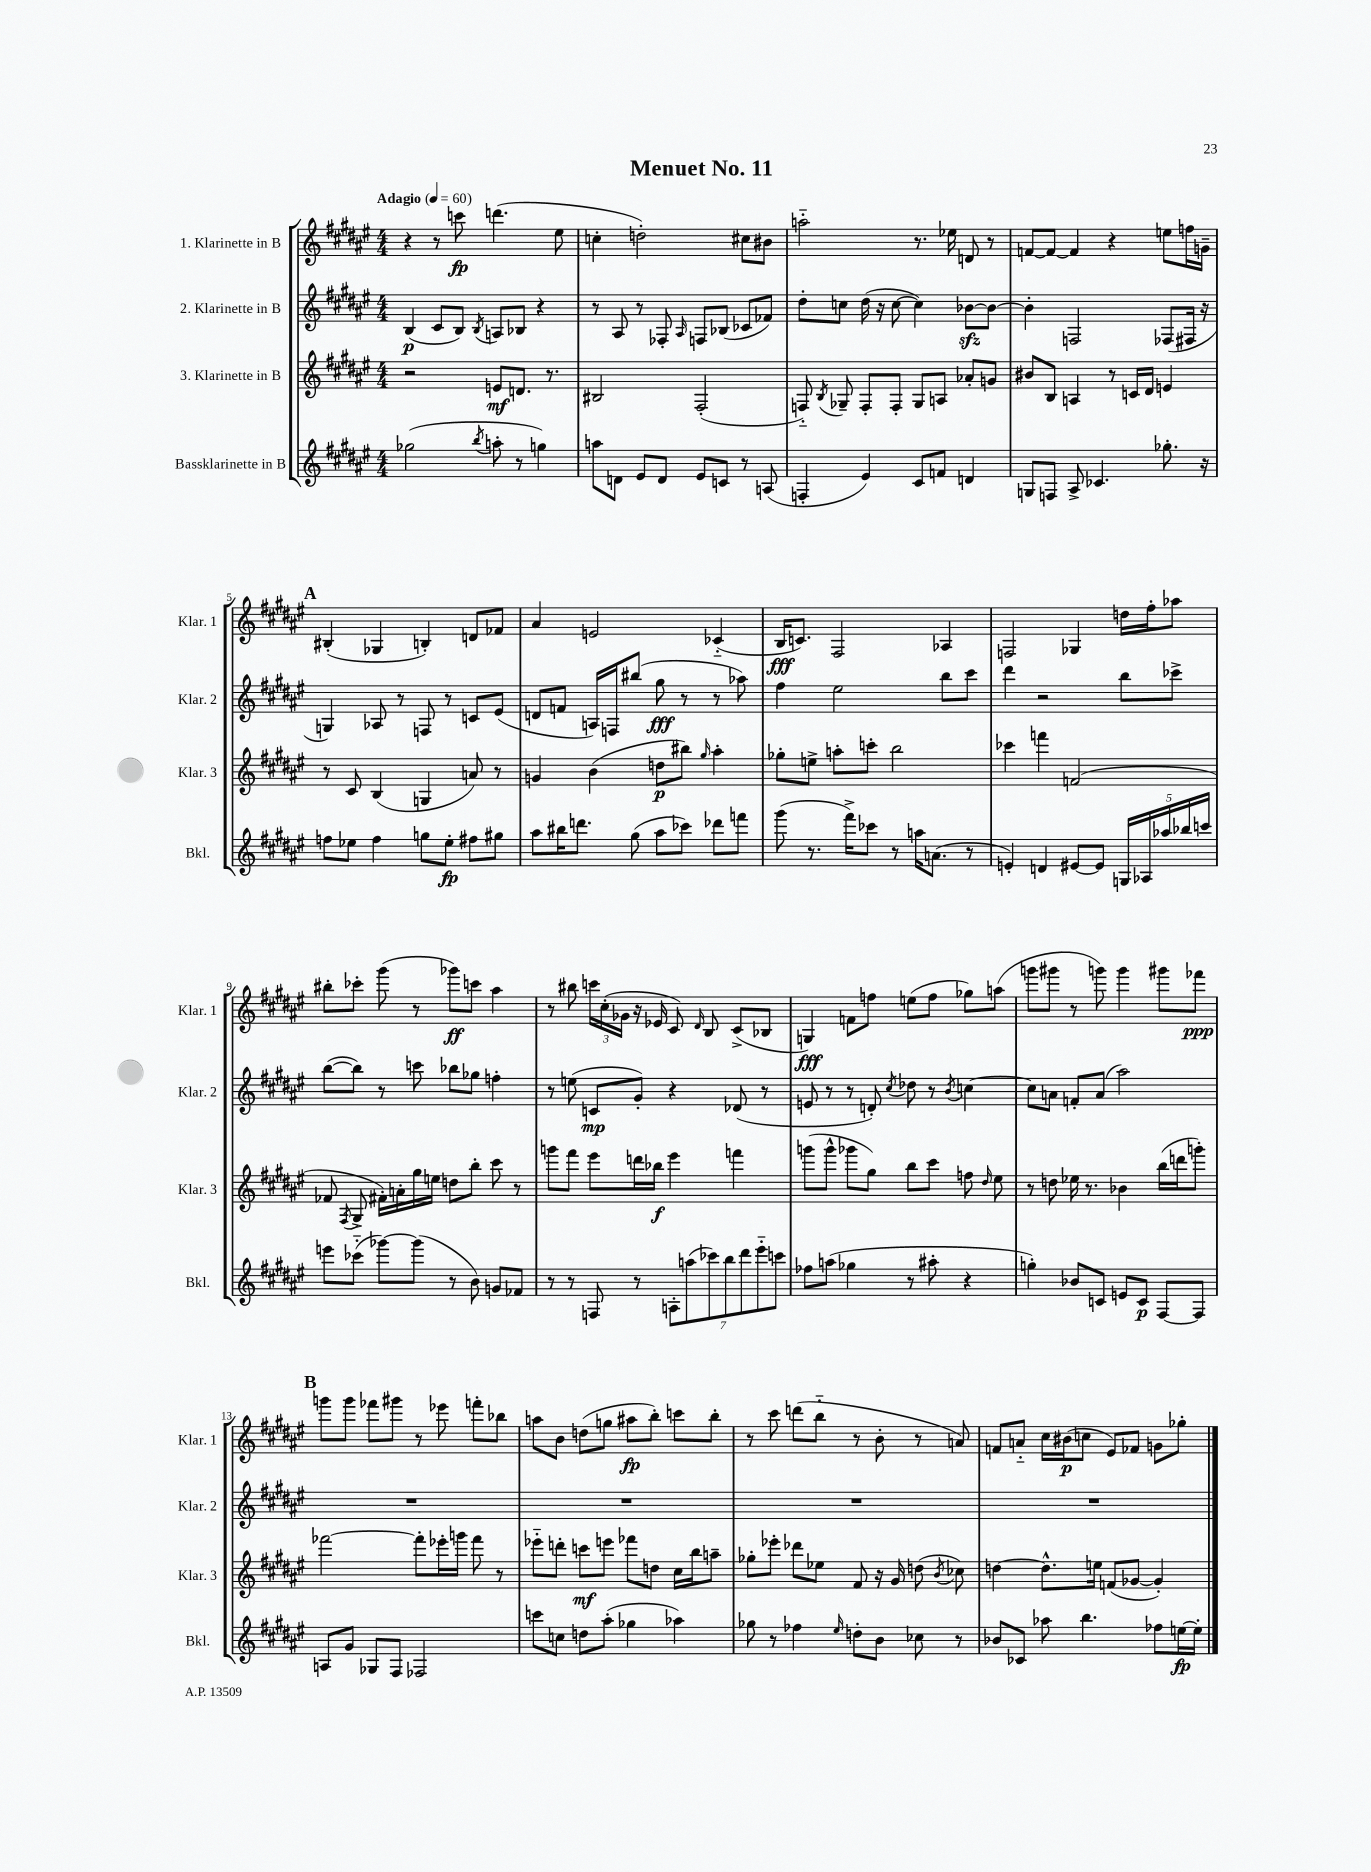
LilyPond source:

\header { title = "Menuet No. 11" }
<<
\new StaffGroup <<
\new Staff = "s0" \with { instrumentName = "1. Klarinette in B" shortInstrumentName = "Klar. 1" } {
    \clef treble \key fis \major \numericTimeSignature \time 4/4 \tempo "Adagio" 4 = 60
    \autoBeamOff r4 r8 c'''8\fp d'''4.( eis''8 |
    c''4-. d''2-.) cis''8[ bis'8] |
    a''2-_ r8. ees''16 d'8 r8 |
    f'8[~ f'8]~ f'4 r4 e''8[ f''16 g'16]-- |
    \mark \markup { \bold "A" } bis4-.( ges4 b4-.) d'8[ fes'8] |
    ais'4 e'2 ces'4-_( |
    b16[\fff c'8.]) fis2 aes4 |
    f2 ges4 d''16[ fis''16-. aes''8] |
    bis''8[-. ces'''8]-. gis'''8( r8 ges'''8[\ff) c'''8] ais''4 |
    r8 bis''8 \tuplet 3/2 { c'''16[ cis''16-.( ges'16] } r16 ees'16 cis'8) \grace { dis'16 } b8 cis'8[->( bes8] |
    g4\fff) f'8[ f''8] e''8[( f''8] ges''8[) a''8]( |
    g'''8[ gis'''8] r8 g'''8) g'''4 gis'''8[ fes'''8]\ppp |
    \mark \markup { \bold "B" } g'''8[ g'''8] fes'''8[ gis'''8] r8 ees'''8 f'''8[-. bes''8] |
    a''8[ b'8] d''8[( g''8] ais''8[\fp b''8]-.) c'''8[ b''8]-. |
    r8 cis'''8 d'''8[( b''8]-_ r8 b'8-. r8 a'8) |
    f'8[ a'8]-_ cis''16[ bis'16\p( c''8] eis'8[) fes'8] g'8[ ges''8]-. \bar "|." |
}
\new Staff = "s1" \with { instrumentName = "2. Klarinette in B" shortInstrumentName = "Klar. 2" } {
    \clef treble \key fis \major \numericTimeSignature \time 4/4
    \autoBeamOff b4\p( cis'8[ b8]) \acciaccatura { b8 } a8[ bes8] r4 |
    r8 ais8 r8 fes8-. \grace { ais16 } f8[ bes8]( ces'8[ fes'8]) |
    dis''8[-. c''8] dis''16( r16 c''8~ c''4) bes'8[~\sfz bes'8]~ |
    bes'4-. f2 fes8[( fis16] r16 |
    \mark \markup { \bold "A" } g4) aes8 r8 f8 r8 c'8[ eis'8]( |
    d'8[ f'8] a16[) f16 bis''8]( gis''8\fff r8 r8 aes''8) |
    fis''4 eis''2 b''8[ cis'''8] |
    dis'''4 r2 b''8[ ces'''8]-> |
    b''8[~( b''8]) r8 c'''8 bes''8[ ges''8] f''4-. |
    r8 e''8( c'8[\mp gis'8]-.) r4 des'8( r8 |
    e'8 r8 r8 d'8-.) \acciaccatura { cis''8 } des''8 r8 \acciaccatura { b'8 } c''4~ |
    c''8[ a'8] f'8[-. a'8]( ais''2) |
    \mark \markup { \bold "B" } R1 |
    R1 |
    R1 |
    R1 \bar "|." |
}
\new Staff = "s2" \with { instrumentName = "3. Klarinette in B" shortInstrumentName = "Klar. 3" } {
    \clef treble \key fis \major \numericTimeSignature \time 4/4
    \autoBeamOff r2 e'8[\mf d'8.] r8. |
    bis2 fis2-.( |
    f8-_) \acciaccatura { b8 } ges8-- f8[-. f8]-. ges8[ a8] aes'8[-. g'8] |
    bis'8[ b8] a4 r8 c'16[ dis'16] e'4 |
    \mark \markup { \bold "A" } r8 cis'8 b4( g4 a'8) r8 |
    g'4 b'4( d''8[\p bis''8]) \grace { gis''16 } ais''4-. |
    ges''8[-. e''8]-> a''8[-. c'''8]-. b''2 |
    ces'''4 f'''4 f'2( |
    fes'8 \acciaccatura { fis8 } gis8-> fis'16[-.) a'16-. gis''16 e''16] d''8[ b''8]-. cis'''8 r8 |
    g'''8[ fis'''8] eis'''8[ d'''16 bes''16]\f eis'''4 f'''4 |
    g'''8[( g'''8]-^ ges'''8[ gis''8]) b''8[ cis'''8] f''8 \grace { dis''16 } eis''8 |
    r8 d''8 ees''16 r8. bes'4 b''16[( d'''16 g'''8]-.) |
    \mark \markup { \bold "B" } fes'''2~ fes'''8[-. ees'''16-. g'''16] fes'''8 r8 |
    ees'''8[-_ d'''8]-. c'''8[\mf e'''8] fes'''8[ d''8] cis''16[ b''16 a''8]-- |
    ges''8[-. ees'''8]-. des'''8[ ees''8] fis'8 r16 gis'16 d''8( \acciaccatura { b'8 } ces''8) |
    d''4~ d''8.[-^ e''16] f'8[( ges'8]~ ges'4-.) \bar "|." |
}
\new Staff = "s3" \with { instrumentName = "Bassklarinette in B" shortInstrumentName = "Bkl." } {
    \clef treble \key fis \major \numericTimeSignature \time 4/4
    \autoBeamOff ges''2( \acciaccatura { b''8 } a''8-. r8 g''4) |
    a''8[ d'8] eis'8[ d'8] eis'8[ c'8] r8 a8( |
    f4-. eis'4) cis'8[ f'8] d'4 |
    g8[ f8] ais8-> ces'4. ges''8.-. r16 |
    \mark \markup { \bold "A" } f''8[ ees''8] f''4 g''8[ ees''8]-.\fp fis''8[ gis''8] |
    ais''8[ bis''16 d'''8.] gis''8( ais''8[ ces'''8]) des'''8[ f'''8] |
    gis'''8( r8. fis'''16[->) ces'''8] r8 a''16[ a'8.]( r8 |
    e'4-.) d'4 eis'8[~ eis'8] \tuplet 5/4 { g16[ aes16 aes''16 bes''16 c'''16] } |
    e'''8[ ces'''8]-_( ges'''8[~) ges'''8]( r8 b'8) g'8[ fes'8] |
    r8 r8 f8 r8 \tuplet 7/4 { a8[-. a''8( ces'''8) b''8 dis'''8 eis'''8-_ c'''8] } |
    fes''8[ a''8]( ges''4 r8 ais''8-. r4 |
    g''4-.) bes'8[ c'8] e'8[ c'8]\p fis8[~ fis8] |
    \mark \markup { \bold "B" } a8[ gis'8] ges8[ fis8] fes2 |
    c'''8[ c''8] d''8[ ais''8]-.( ges''4 aes''4) |
    ges''8 r8 fes''4 \grace { eis''16 } d''8[-. b'8] ces''8 r8 |
    bes'8[ ces'8] aes''8 b''4. fes''8[ e''16~\fp e''16]-. \bar "|." |
}
>>
>>
